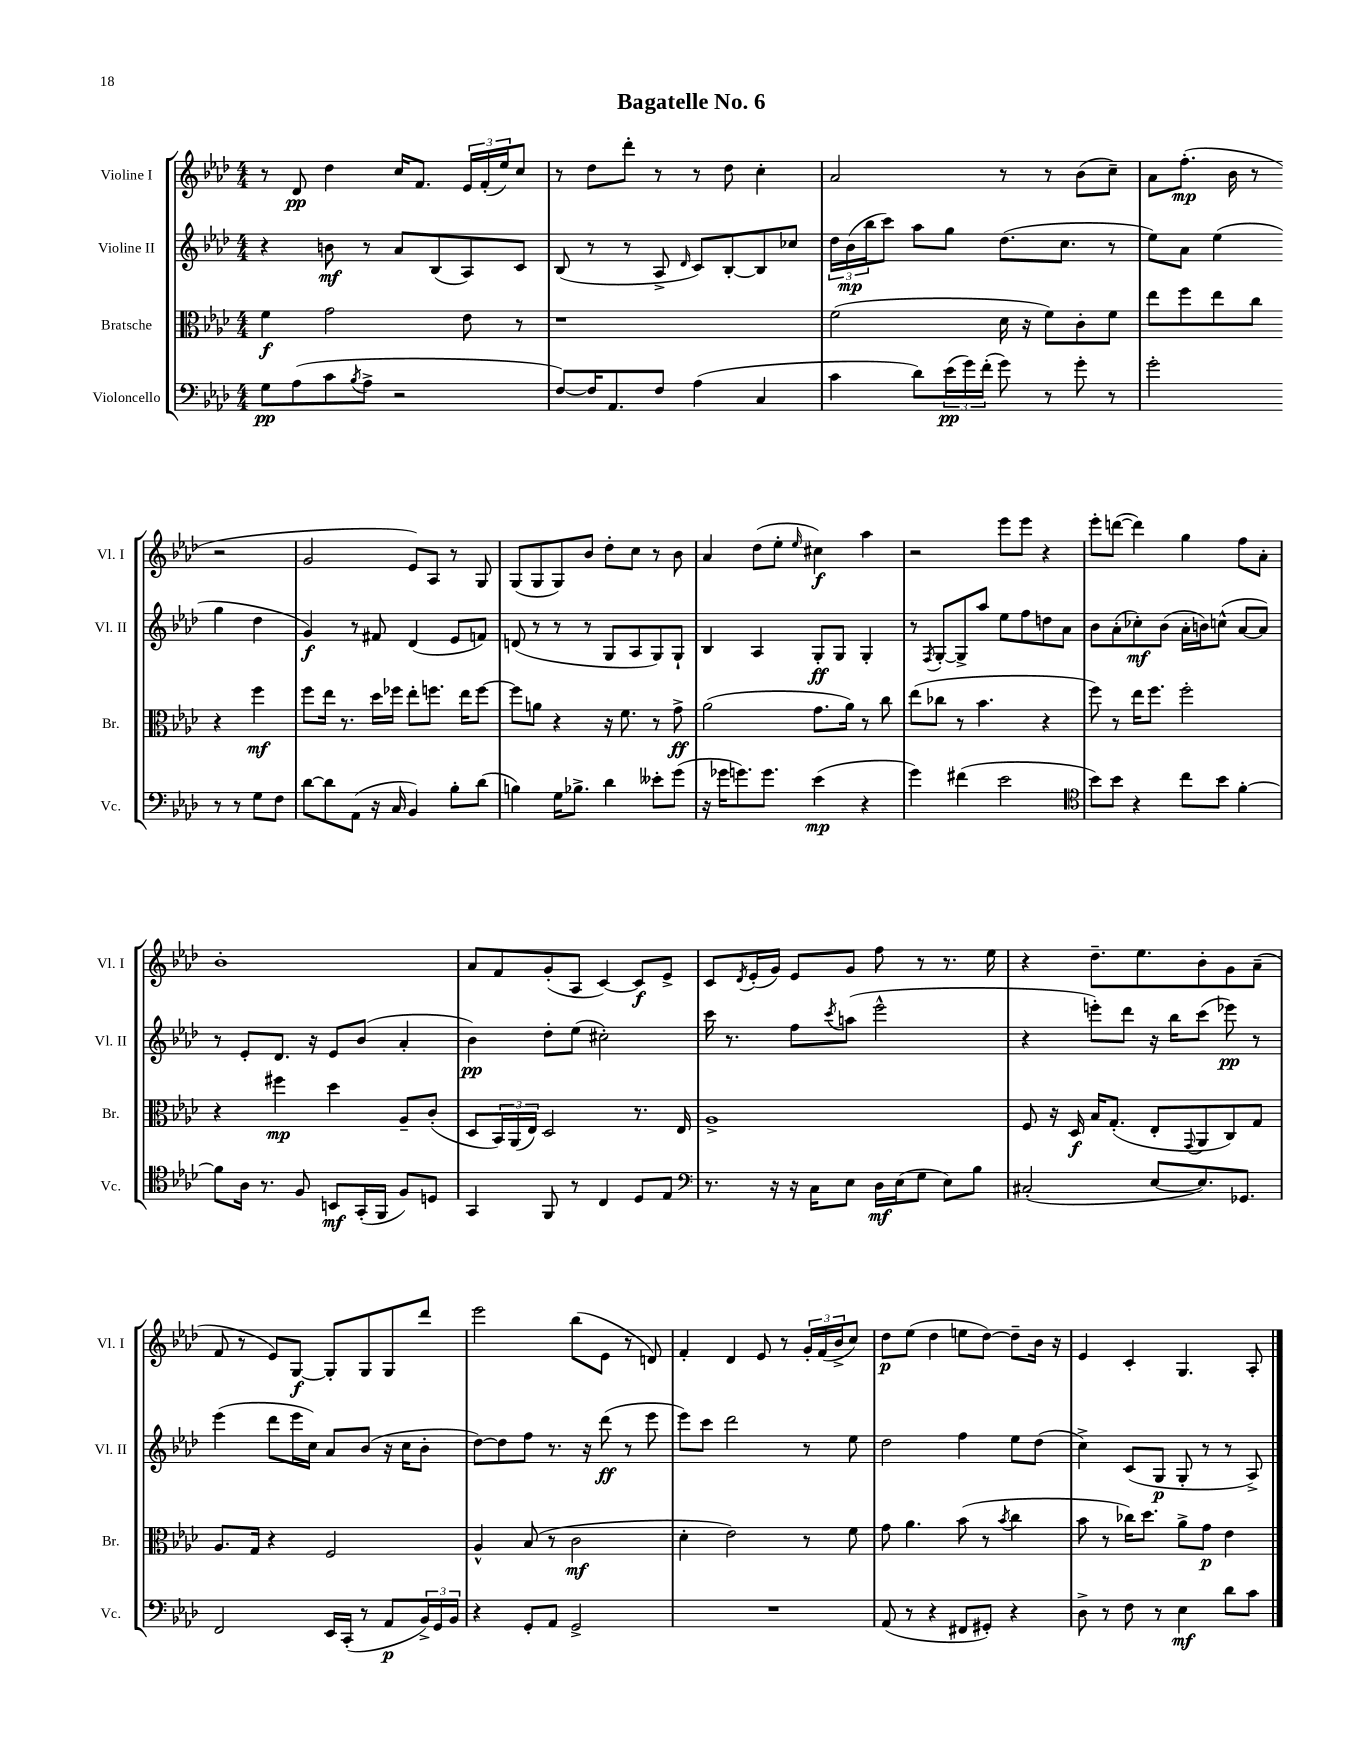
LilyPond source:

\header { title = "Bagatelle No. 6" }
<<
\new StaffGroup <<
\new Staff = "s0" \with { instrumentName = "Violine I" shortInstrumentName = "Vl. I" } {
    \clef treble \key aes \major \numericTimeSignature \time 4/4
    r8 des'8\pp des''4 c''16 f'8. \tuplet 3/2 { ees'16 f'16-.( ees''16) } c''8 |
    r8 des''8 des'''8-. r8 r8 des''8 c''4-. |
    aes'2 r8 r8 bes'8( c''8--) |
    aes'8 f''8.-.\mp( bes'16 r8 r2 |
    g'2 ees'8) aes8 r8 g8 |
    g8( g8 g8) bes'8 des''8-. c''8 r8 bes'8 |
    aes'4 des''8( ees''8-. \grace { ees''16 } cis''4\f) aes''4 |
    r2 ees'''8 ees'''8 r4 |
    ees'''8-. d'''8~( d'''4) g''4 f''8 aes'8-. |
    bes'1-. |
    aes'8 f'8 g'8-.( aes8 c'4~) c'8\f ees'8-> |
    c'8 \acciaccatura { des'8 } ees'16-.( g'16) ees'8 g'8 f''8 r8 r8. ees''16 |
    r4 des''8.-- ees''8. bes'8-. g'8 aes'8--( |
    f'8 r8 ees'8) g8~\f g8-. g8 g8 des'''8 |
    ees'''2 bes''8( ees'8 r8 d'8) |
    f'4-. des'4 ees'8 r8 \tuplet 3/2 { g'16-. f'16( bes'16-> } c''8) |
    des''8\p ees''8( des''4 e''8 des''8~) des''8-- bes'16 r16 |
    ees'4 c'4-. g4. aes8-. \bar "|." |
}
\new Staff = "s1" \with { instrumentName = "Violine II" shortInstrumentName = "Vl. II" } {
    \clef treble \key aes \major \numericTimeSignature \time 4/4
    r4 b'8\mf r8 aes'8 bes8( aes8) c'8 |
    bes8( r8 r8 aes8-> \grace { des'16 } c'8) bes8~-. bes8 ces''8 |
    \tuplet 3/2 { des''16 bes'16\mp( bes''16 } c'''8) aes''8 g''8 des''8.( c''8. r8 |
    ees''8) aes'8 ees''4( g''4 des''4 |
    g'4\f) r8 fis'8 des'4( ees'8 f'8) |
    d'8( r8 r8 r8 g8 aes8 g8) g8-! |
    bes4 aes4 g8-.\ff g8 g4-. |
    r8 \acciaccatura { f8 } g8~-. g8-> aes''8 ees''8 f''8 d''8 aes'8 |
    bes'8 aes'8-.( ces''8-.\mf) bes'8( aes'16-. b'16) c''8-^( aes'8~ aes'8) |
    r8 ees'8-. des'8. r16 ees'8 bes'8( aes'4-. |
    bes'4\pp) des''8-. ees''8( cis''2-.) |
    c'''16 r8. f''8 \acciaccatura { c'''8 } a''8( ees'''2-^ |
    r4 e'''8-.) des'''8 r16 bes''16 c'''8( ees'''8\pp) r8 |
    ees'''4( des'''8 ees'''16 c''16) aes'8 bes'8( r16 c''16 bes'8-. |
    des''8~) des''8 f''8 r8. r16 des'''8\ff( r8 ees'''8 |
    ees'''8) c'''8 des'''2 r8 ees''8 |
    des''2 f''4 ees''8 des''8( |
    c''4->) c'8( g8\p g8-. r8 r8 aes8->) \bar "|." |
}
\new Staff = "s2" \with { instrumentName = "Bratsche" shortInstrumentName = "Br." } {
    \clef alto \key aes \major \numericTimeSignature \time 4/4
    f'4\f g'2 ees'8 r8 |
    r1 |
    f'2( des'16 r16 f'8) c'8-. f'8 |
    ees''8 f''8 ees''8 c''8 r4 f''4\mf |
    f''8 ees''16 r8. des''16 fes''16 ees''8-. f''8. ees''16 f''8~ |
    f''8 a'8 r4 r16 f'8. r8 g'8->\ff |
    aes'2( g'8. aes'16) r8 c''8 |
    ees''8( ces''8 r8 bes'4. r4 |
    f''8) r8 ees''16 f''8. f''2-. |
    r4 fis''4\mp des''4 aes8-- c'8-.( |
    des8 \tuplet 3/2 { bes,16) aes,16( ees16) } des2 r8. ees16 |
    aes1-> |
    f8 r16 des16\f bes16 g8.-.( ees8-. \appoggiatura { g,8 } aes,8 c8) g8 |
    aes8. g16 r4 f2 |
    aes4-^ bes8( r8 c'2\mf |
    des'4-. ees'2) r8 f'8 |
    g'8 aes'4. bes'8( r8 \acciaccatura { bes'8 } c''4 |
    bes'8 r8 ces''16) des''8. aes'8-> g'8\p ees'4 \bar "|." |
}
\new Staff = "s3" \with { instrumentName = "Violoncello" shortInstrumentName = "Vc." } {
    \clef bass \key aes \major \numericTimeSignature \time 4/4
    g8\pp aes8( c'8 \acciaccatura { bes8 } aes8-> r2 |
    f8~) f16 aes,8. f8 aes4( c4 |
    c'4 des'8) \tuplet 3/2 { ees'16\pp( g'16) f'16-.( } g'8) r8 g'8-. r8 |
    g'2-. r8 r8 g8 f8 |
    des'8~ des'8 aes,8( r16 c16 bes,4) bes8-. des'8( |
    b4) g16 bes8.-> des'4 eeses'8-. g'8( |
    r16 ges'16 g'8.) g'8. ees'4\mp( r4 |
    g'4) fis'4( ees'2 |
    \clef tenor bes'8) bes'8 r4 c''8 bes'8 f'4~-. |
    f'8 aes16 r8. f8 b,8\mf g,16-.( f,16 f8) d8 |
    g,4 f,8 r8 c4 des8 ees8 |
    \clef bass r8. r16 r16 c16 ees8 des16\mf ees16( g8 ees8) bes8 |
    cis2-.( ees8~ ees8.) ges,8. |
    f,2 ees,16 c,16-.( r8 aes,8\p \tuplet 3/2 { bes,16->) g,16 bes,16 } |
    r4 g,8-. aes,8 g,2-> |
    R1 |
    aes,8( r8 r4 fis,8 gis,8-.) r4 |
    des8-> r8 f8 r8 ees4\mf des'8 c'8 \bar "|." |
}
>>
>>
\layout { \context { \Score \remove "Bar_number_engraver" } }
